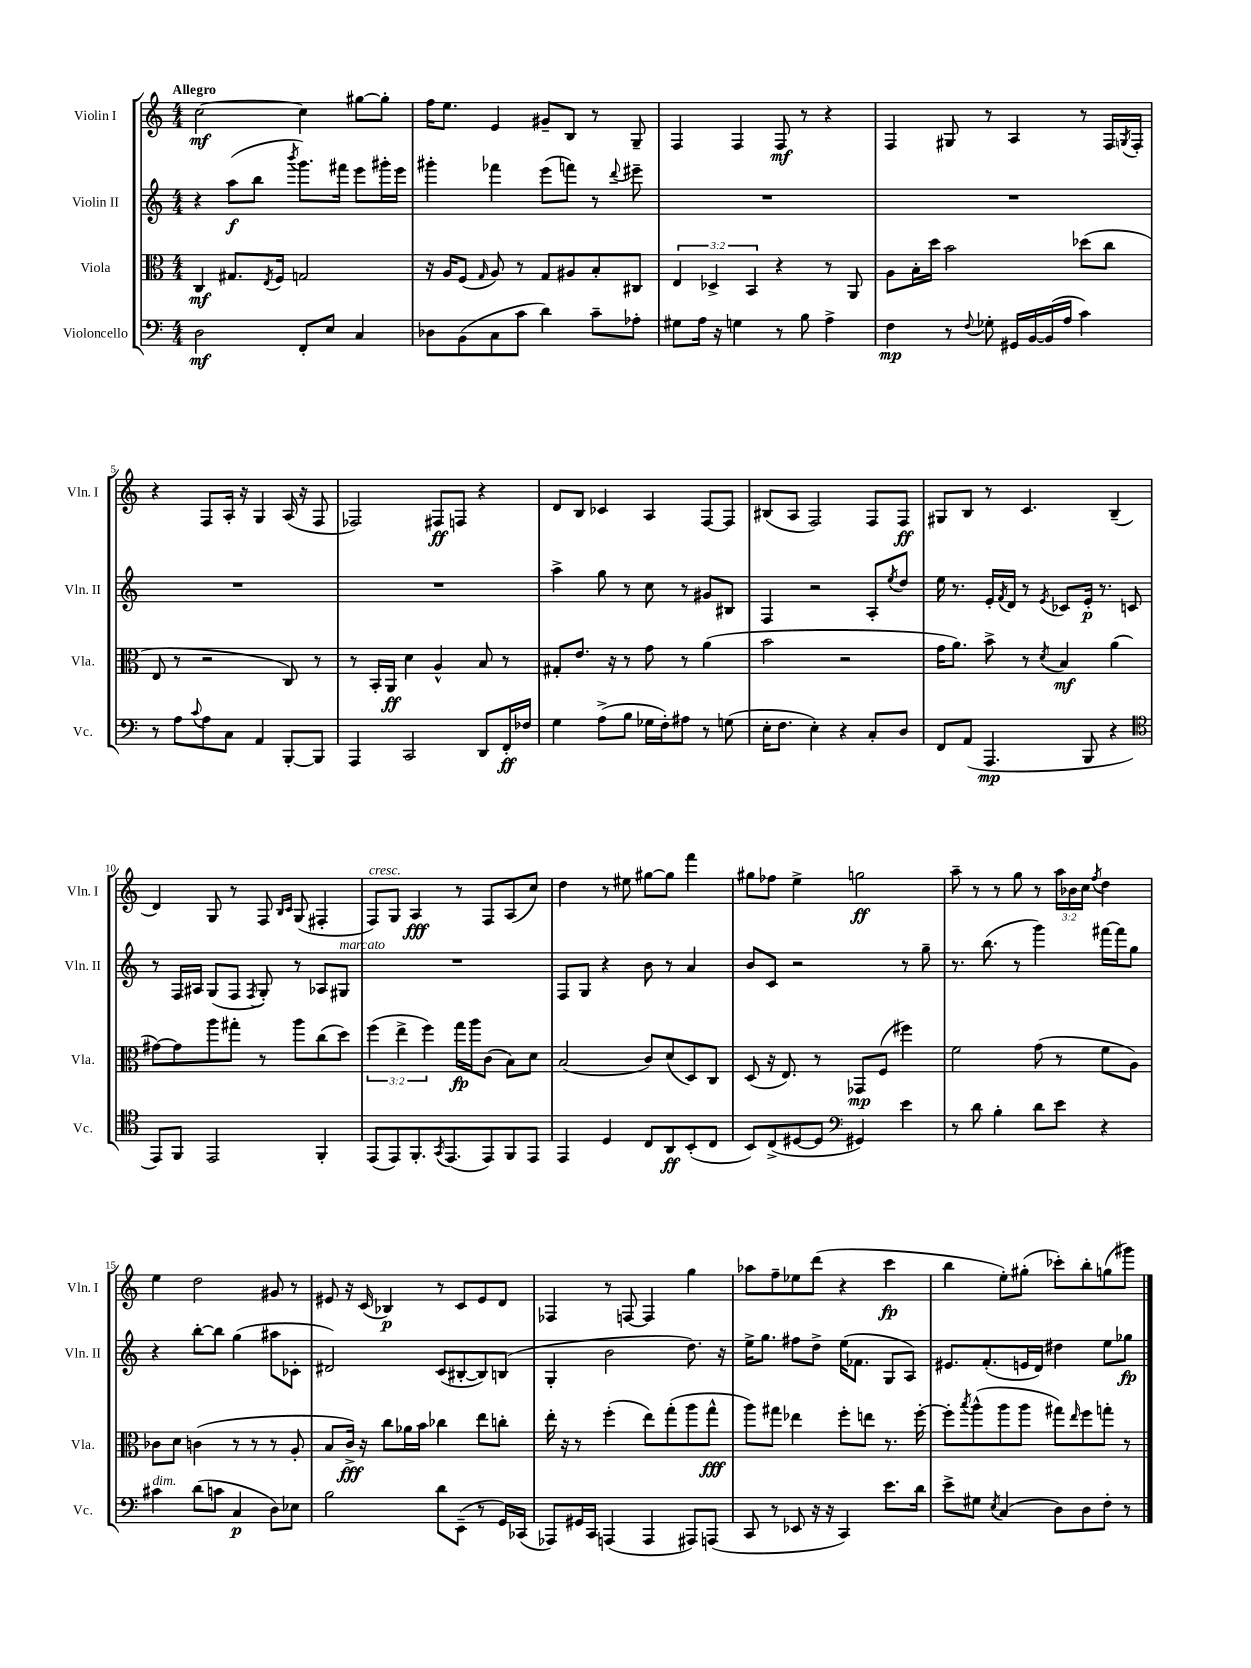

**kern	**kern	**kern	**kern
*staff4	*staff3	*staff2	*staff1
*clefF4	*clefC3	*clefG2	*clefG2
*k[]	*k[]	*k[]	*k[]
*M4/4	*M4/4	*M4/4	*M4/4
2D\	4C/	4r	[2cc\
.	8.G#/L	(8aa\L	.
.	.	8bb\J	.
.	8qE/	.	.
.	16F/Jk	.	.
.	.	8qbbb/	.
8FF'/L	2G/	8.ggg\L)	4cc\]
8E/J	.	.	.
.	.	16fff#\Jk	.
4C/	.	8eee\L	[8gg#\L
.	.	16ggg#'\L	8gg#'\]J
.	.	16eee\JJ	.
=	=	=	=
8D-\L	16r	4ggg#'\	16ff\LK
.	16A/LK	.	8.ee\J
(8BB\	(8F/J	.	.
.	16qqG/	.	.
8C\	8A/)	4fff-\	4e/
8c\J	8r	.	.
4d\)	8G/L	(8eee\L	8g#~/L
.	8A#/	8fff\J)	8B/J
8c~\L	8B'/	8r	8r
.	.	8qqddd/	.
8A-'\J	8C#/J	8eee#~\	8G~/
=	=	=	=
8G#\L	6E/	1r	4F/
16A\Jk	.	.	.
.	6D-^/	.	.
16r	.	.	.
4G\	.	.	4F/
.	6BB/	.	.
8r	4r	.	8F/
8B\	.	.	8r
4A^\	8r	.	4r
.	8AA/	.	.
=	=	=	=
4F\	8A\L	1r	4F/
.	16B'\L	.	.
.	16dd\JJ	.	.
8r	2b\	.	8G#/
8qqF/	.	.	.
8G-'\	.	.	8r
16GG#/LL	.	.	4A/
[16BB/	.	.	.
(16BB/]	.	.	.
16A/JJ	.	.	.
4c\)	(8dd-\L	.	8r
.	8cc\J	.	16F/LL
.	.	.	8qG/
.	.	.	16F'/JJ
=	=	=	=
8r	8E/	1r	4r
8A\L	8r	.	.
8qqc/	.	.	.
8A\	2r	.	8F/L
8C\J	.	.	16A'/Jk
.	.	.	16r
4AA/	.	.	4G/
[8BBB'/L	8C/)	.	(16A/
.	.	.	16r
8BBB/]J	8r	.	8F/
=	=	=	=
4AAA/	8r	1r	2F-/)
.	16BB'/LL	.	.
.	16AA/JJ	.	.
2CC/	4d\	.	.
.	4A^^/	.	8F#/L
.	.	.	8F/J
8DD/L	8B/	.	4r
16FF'/L	8r	.	.
16F-/JJ	.	.	.
=	=	=	=
4G\	8G#'/L	4aa^\	8d/L
.	8.e/J	.	8B/J
(8A^\L	.	8gg\	4c-/
.	16r	.	.
8B\J	8r	8r	.
16G-\LL	8g\	8cc\	4A/
16F'\J)	.	.	.
8A#\J	8r	8r	.
8r	(4a\	8g#/L	[8F/L
(8G\	.	8B#/J	8F/]J
=	=	=	=
16E'\LK	2b\	4F/	(8B#/L
8.F\J	.	.	.
.	.	.	8A/J
4E'\)	.	2r	2F/)
4r	2r	.	.
8C'/L	.	8A'/L	8F/L
.	.	8qee/	.
8D/J	.	8dd/J	8F/J
=	=	=	=
8FF/L	16g\LK	16ee\	8G#/L
.	8.a\J)	8.r	.
(8AA/J	.	.	8B/J
4.AAA/	8b^\	16e'/LL	8r
.	.	8qf/	.
.	.	16d/JJ	.
.	8r	8r	4.c/
.	8qd/	8qe/	.
.	4B/	8c-/L	.
8BBB/	.	16e'/Jk	.
.	.	8.r	.
4r	(4a\	.	(4B~/
.	.	8c/	.
=	=	=	=
*clefC4	*	*	*
8EE/L)	[8g#\L)	8r	4d/)
8FF/J	8g#\]	16F/LL	.
.	.	16A#/JJ	.
2EE/	8aa\	(8G/L	8G/
.	8gg#'\J	8F/J	8r
.	.	8qF/	.
.	8r	8G'/)	8F/
.	.	.	16qqB/LL
.	.	.	16qqc/JJ
.	8aa\L	8r	(8G/
4FF'/	(8cc\	8A-/L	4F#'/
.	8dd\J)	8G#/J	.
=	=	=	=
(8EE/L	(6ff\	1r	8F/L)
8EE/)	.	.	8G/J
.	6ee^\	.	.
8.FF'/	.	.	4A/
.	6ff\)	.	.
8qGG/	.	.	.
(8.EE/	.	.	.
.	16gg\LL	.	8r
.	16aa\J	.	.
8EE/)	(8c\J	.	8F/L
8FF/	8B\L)	.	(8A/
8EE/J	8d\J	.	8cc/J)
=	=	=	=
4EE/	(2B/	8F/L	4dd\
.	.	8G/J	.
4D/	.	4r	8r
.	.	.	8ee#\
8C/L	8c/L)	8b\	[8gg#\L
8AA/	(8d/	8r	8gg#\]J
(8BB'/	8D/)	4a/	4fff\
8C/J	8C/J	.	.
=	=	=	=
8BB/L)	(8D/	8b/L	8gg#\L
(8C^/	16r	8c/J	8ff-\J
.	8.E/)	.	.
[8D#/	.	2r	4ee^\
8D#/]J	8r	.	.
*clefF4	*	*	*
4GG#/)	8GG-/L	.	2gg\
.	(8F/J	.	.
4e\	4ff#\)	8r	.
.	.	8gg~\	.
=	=	=	=
8r	2f\	8.r	8aa~\
8d\	.	.	8r
.	.	(8.bb\	.
4B'\	.	.	8r
.	.	8r	8gg\
8d\L	(8g\	4ggg\)	8r
8e\J	8r	.	24aa\LL
.	.	.	24b-\
.	.	.	24cc\JJ
.	.	.	8qff/
4r	8f\L	[16fff#\LL	4dd\
.	.	16fff#\]J	.
.	8A\J)	8gg\J	.
=	=	=	=
4c#\	8c-\L	4r	4ee\
.	8d\J	.	.
(8d\L	(4c\	[8bb'\L	2dd\
8c\J	.	8bb\]J	.
4C/	8r	(4gg\	.
.	8r	.	.
8D\L)	8r	8aa#\L	8g#/
8E-\J	8A'/	8c-'\J	8r
=	=	=	=
2B\	8B/L	2d#/)	8e#/
.	16c^/Jk)	.	16r
.	16r	.	(16c/
.	8cc\L	.	4B-/)
.	16a-\L	.	.
.	16b\JJ	.	.
8d\L	4cc-\	(8c/L	8r
(8EE~\J	.	[8B#'/	8c/L
8r	8ee\L	8B#/])	8e#/
16GG/LL)	8cc'\J	(8B/J	8d/J
(16CC-/JJ	.	.	.
=	=	=	=
8AAA-/L)	16ee'\	4G'/	4F-/
.	16r	.	.
16GG#/L	8r	.	.
16CC/JJ	.	.	.
(4AAA/	(4ff'\	2b\	8r
.	.	.	[8F/
4AAA/	8ee\L)	.	4F/]
.	(8gg'\	.	.
8AAA#/L)	8aa\	8.dd\)	4gg\
(8AAA/J	8gg^^\J	.	.
.	.	16r	.
=	=	=	=
8CC/	8aa\L)	16ee^\LK	8aa-\L
.	.	8.gg\J	.
8r	8gg#\J	.	8ff~\
8EE-/	4ee-\	8ff#\L	8ee-\
16r	.	8dd^\J	(8ddd\J
16r	.	.	.
4CC/)	8ff'\L	(16ee\LK	4r
.	.	8.f-\J	.
.	8ee\J	.	.
8.e\L	8.r	8G/L	4ccc\
.	.	8A/J)	.
16d\Jk	[16ff'\	.	.
=	=	=	=
8e^\L	8ff'\]L	8.e#/L	4bb\
.	8qbb/	.	.
8G#\J	(8aa^^\	.	.
.	.	(8.f'/	.
8qE/	.	.	.
(4C/	8aa\	.	8ee'\L)
.	8aa\J	16e/L	(8gg#'\J
.	.	16d/JJ)	.
8D\L)	8gg#\L)	4dd#\	8ccc-'\L)
.	16qqee/	.	.
8D\	8ff\	.	8bb'\
8F'\J	8gg'\J	8ee\L	(8gg\
8r	8r	8gg-\J	8ggg#\J)
==	==	==	==
*-	*-	*-	*-
